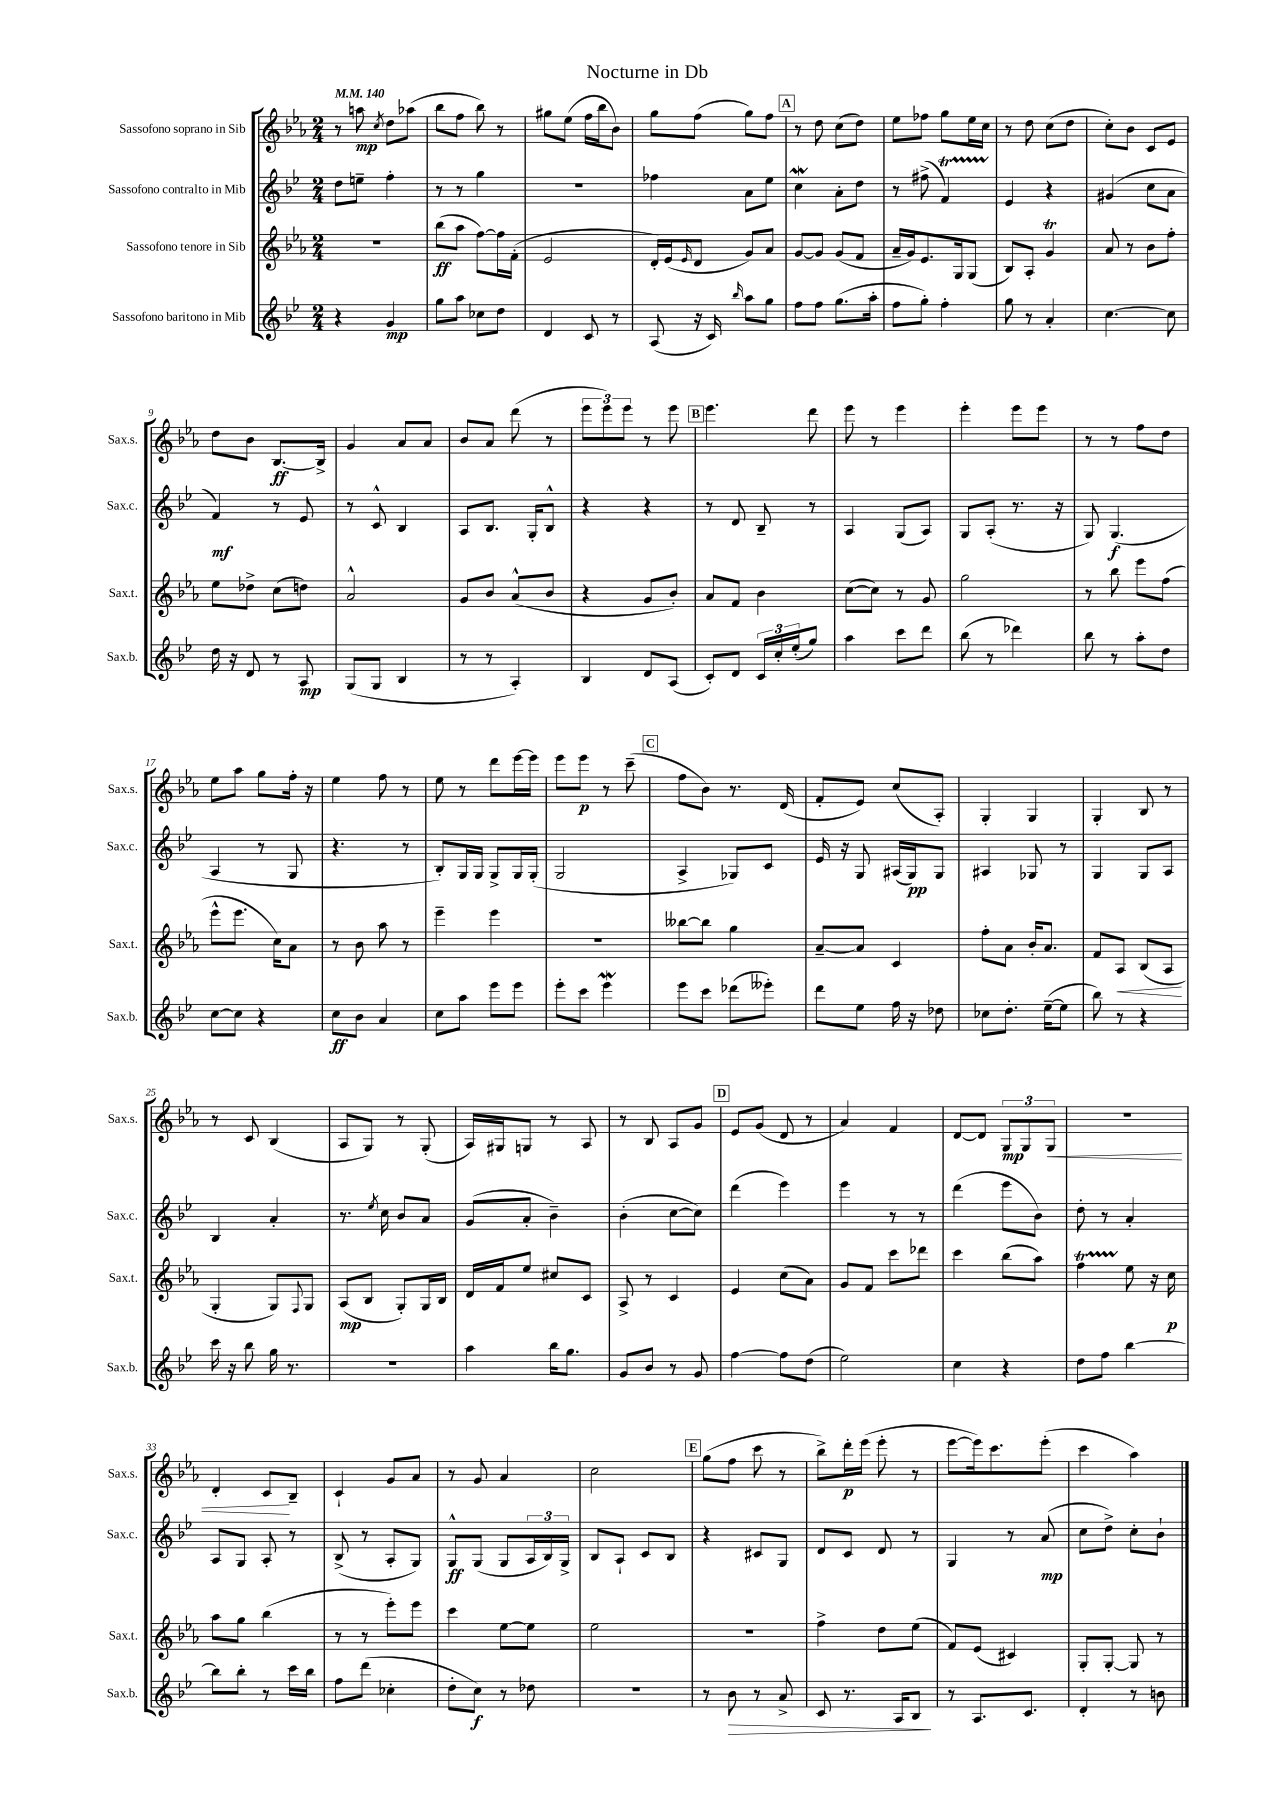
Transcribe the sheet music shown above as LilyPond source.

\header { title = "Nocturne in Db" }
<<
\new StaffGroup <<
\new Staff = "s0" \with { instrumentName = "Sassofono soprano in Sib" shortInstrumentName = "Sax.s." } {
    \clef treble \key ees \major \numericTimeSignature \time 2/4 \tempo 4 = 140
    r8 a''8\mp \acciaccatura { c''8 } d''8 aes''8( |
    bes''8 f''8 bes''8) r8 |
    gis''8 ees''8( f''16 bes''16 bes'8) |
    g''8 f''8( g''8) f''8 |
    \mark \markup { \box "A" } r8 d''8 c''8( d''8) |
    ees''8 fes''8 g''8 ees''16 c''16 |
    r8 d''8 c''8( d''8 |
    c''8-.) bes'8 c'8 ees'8 |
    d''8 bes'8 bes8.~\ff bes16-> |
    g'4 aes'8 aes'8 |
    bes'8 aes'8 d'''8( r8 |
    \tuplet 3/2 { ees'''8 ees'''8) ees'''8 } r8 ees'''8 |
    \mark \markup { \box "B" } ees'''4. d'''8 |
    ees'''8 r8 ees'''4 |
    ees'''4-. ees'''8 ees'''8 |
    r8 r8 f''8 d''8 |
    ees''8 aes''8 g''8 f''16-. r16 |
    ees''4 f''8 r8 |
    ees''8 r8 d'''8 ees'''16~ ees'''16 |
    ees'''8 ees'''8\p r8 c'''8--( |
    \mark \markup { \box "C" } f''8 bes'8) r8. d'16( |
    f'8-. ees'8) c''8( aes8-.) |
    g4-. g4 |
    g4-. bes8 r8 |
    r8 c'8 bes4( |
    aes8 g8) r8 g8-.( |
    aes16) gis16 g8 r8 aes8 |
    r8 bes8 aes8 g'8 |
    \mark \markup { \box "D" } ees'8 g'8( d'8 r8 |
    aes'4) f'4 |
    d'8~ d'8 \tuplet 3/2 { g8\mp g8 g8\< } |
    R2 |
    d'4-. c'8\! bes8-- |
    c'4-! g'8 aes'8 |
    r8 g'8 aes'4 |
    c''2 |
    \mark \markup { \box "E" } g''8( f''8 c'''8 r8 |
    bes''8->) d'''16-.\p ees'''16( ees'''8-. r8 |
    ees'''8~ ees'''16) c'''8. ees'''8-.( |
    c'''4 aes''4) \bar "|." |
}
\new Staff = "s1" \with { instrumentName = "Sassofono contralto in Mib" shortInstrumentName = "Sax.c." } {
    \clef treble \key bes \major \numericTimeSignature \time 2/4
    d''8 e''8-- f''4-. |
    r8 r8 g''4 |
    R2 |
    fes''4 a'8 ees''8 |
    \mark \markup { \box "A" } c''4\mordent a'8-. d''8 |
    r8 fis''8->( f'4\startTrillSpan) |
    ees'4\stopTrillSpan r4 |
    gis'4( c''8 a'8 |
    f'4\mf) r8 ees'8 |
    r8 c'8-^ bes4 |
    a8 bes8. g16-. bes8-^ |
    r4 r4 |
    \mark \markup { \box "B" } r8 d'8 bes8-- r8 |
    a4 g8( a8) |
    g8 a8-.( r8. r16 |
    g8) g4.\f( |
    a4 r8 g8 |
    r4. r8 |
    bes8-.) g16 g16 g8-> g16 g16-.( |
    g2 |
    \mark \markup { \box "C" } a4-> ges8) c'8 |
    ees'16 r16 g8 ais16( g16\pp) g8 |
    ais4 ges8 r8 |
    g4 g8 a8 |
    bes4 a'4-. |
    r8. \acciaccatura { ees''8 } c''16 bes'8 a'8 |
    g'8( a'8-. bes'4--) |
    bes'4-.( c''8~ c''8) |
    \mark \markup { \box "D" } d'''4( ees'''4) |
    ees'''4 r8 r8 |
    d'''4( ees'''8 bes'8) |
    d''8-. r8 a'4-. |
    a8 g8 a8-. r8 |
    bes8->( r8 a8-. g8) |
    g8-^\ff g8( g8 \tuplet 3/2 { a16 bes16) g16-> } |
    bes8 a8-! c'8 bes8 |
    \mark \markup { \box "E" } r4 cis'8 g8 |
    d'8 c'8 d'8 r8 |
    g4 r8 a'8\mp( |
    c''8 d''8->) c''8-. bes'8-! \bar "|." |
}
\new Staff = "s2" \with { instrumentName = "Sassofono tenore in Sib" shortInstrumentName = "Sax.t." } {
    \clef treble \key ees \major \numericTimeSignature \time 2/4
    R2 |
    bes''8\ff( aes''8 f''8~) f''16 f'16-.( |
    ees'2 |
    d'16-.) ees'16( \grace { ees'16 } d'8 g'8) aes'8 |
    \mark \markup { \box "A" } g'8~ g'8 g'8( f'8 |
    aes'16-- g'16) ees'8. g16 g8( |
    bes8) aes8-. g'4\trill |
    aes'8 r8 bes'8 f''8-. |
    ees''8 des''8-> c''8( d''8) |
    aes'2-^ |
    g'8 bes'8 aes'8-^( bes'8 |
    r4 g'8 bes'8-.) |
    \mark \markup { \box "B" } aes'8 f'8 bes'4 |
    c''8~( c''8) r8 g'8 |
    g''2 |
    r8 bes''8 ees'''8 f''8( |
    ees'''8-^ ees'''8. c''16) aes'8 |
    r8 bes'8 aes''8 r8 |
    ees'''4-- ees'''4 |
    R2 |
    \mark \markup { \box "C" } beses''8~ beses''8 g''4 |
    aes'8~-- aes'8 c'4 |
    f''8-. aes'8 bes'16-. aes'8. |
    f'8 aes8\< bes8( aes8\! |
    g4-. g8) \appoggiatura { f8 } g8 |
    aes8\mp( bes8 g8-.) g16 bes16 |
    d'16 f'16 ees''8 cis''8 c'8 |
    aes8-> r8 c'4 |
    \mark \markup { \box "D" } ees'4 c''8( aes'8) |
    g'8 f'8 c'''8 des'''8 |
    c'''4 bes''8( aes''8) |
    f''4\startTrillSpan ees''8\stopTrillSpan r16 c''16\p |
    aes''8 g''8 bes''4( |
    r8 r8 ees'''8-.) ees'''8 |
    c'''4 ees''8~ ees''8 |
    ees''2 |
    \mark \markup { \box "E" } R2 |
    f''4-> d''8 ees''8( |
    f'8) ees'8( cis'4) |
    g8-. g8~-. g8 r8 \bar "|." |
}
\new Staff = "s3" \with { instrumentName = "Sassofono baritono in Mib" shortInstrumentName = "Sax.b." } {
    \clef treble \key bes \major \numericTimeSignature \time 2/4
    r4 g'4\mp |
    g''8 a''8 ces''8 d''8 |
    d'4 c'8 r8 |
    a8( r16 c'16) \grace { bes''16 } a''8 g''8 |
    \mark \markup { \box "A" } f''8 f''8 g''8.( a''16-. |
    f''8 g''8-.) f''4-. |
    g''8 r8 a'4-. |
    c''4.~ c''8 |
    d''16 r16 d'8 r8 a8\mp |
    g8( g8 bes4 |
    r8 r8 a4-.) |
    bes4 d'8 a8( |
    \mark \markup { \box "B" } c'8-.) d'8 \tuplet 3/2 { c'16 c''16-. ees''16-.( } g''8) |
    a''4 c'''8 d'''8 |
    bes''8( r8 des'''4) |
    bes''8 r8 a''8-. d''8 |
    c''8~ c''8 r4 |
    c''8\ff bes'8 a'4 |
    c''8 a''8 ees'''8 ees'''8 |
    ees'''8-. c'''8 ees'''4\mordent |
    \mark \markup { \box "C" } ees'''8 c'''8 des'''8( eeses'''8-.) |
    d'''8 ees''8 f''16 r16 des''8 |
    ces''8 d''8.-. ees''16~--( ees''8 |
    bes''8) r8 r4 |
    c'''16 r16 bes''8 g''16 r8. |
    r2 |
    a''4 bes''16 g''8. |
    g'8 bes'8 r8 g'8 |
    \mark \markup { \box "D" } f''4~ f''8 d''8( |
    ees''2) |
    c''4 r4 |
    d''8 f''8 bes''4~ |
    bes''8 bes''8-. r8 c'''16 bes''16 |
    f''8 d'''8( ces''4-. |
    d''8-. c''8\f) r8 des''8 |
    r2 |
    \mark \markup { \box "E" } r8 bes'8\> r8 a'8-> |
    c'8 r8. a16 bes8\! |
    r8 a8. c'8. |
    d'4-. r8 b'8 \bar "|." |
}
>>
>>
